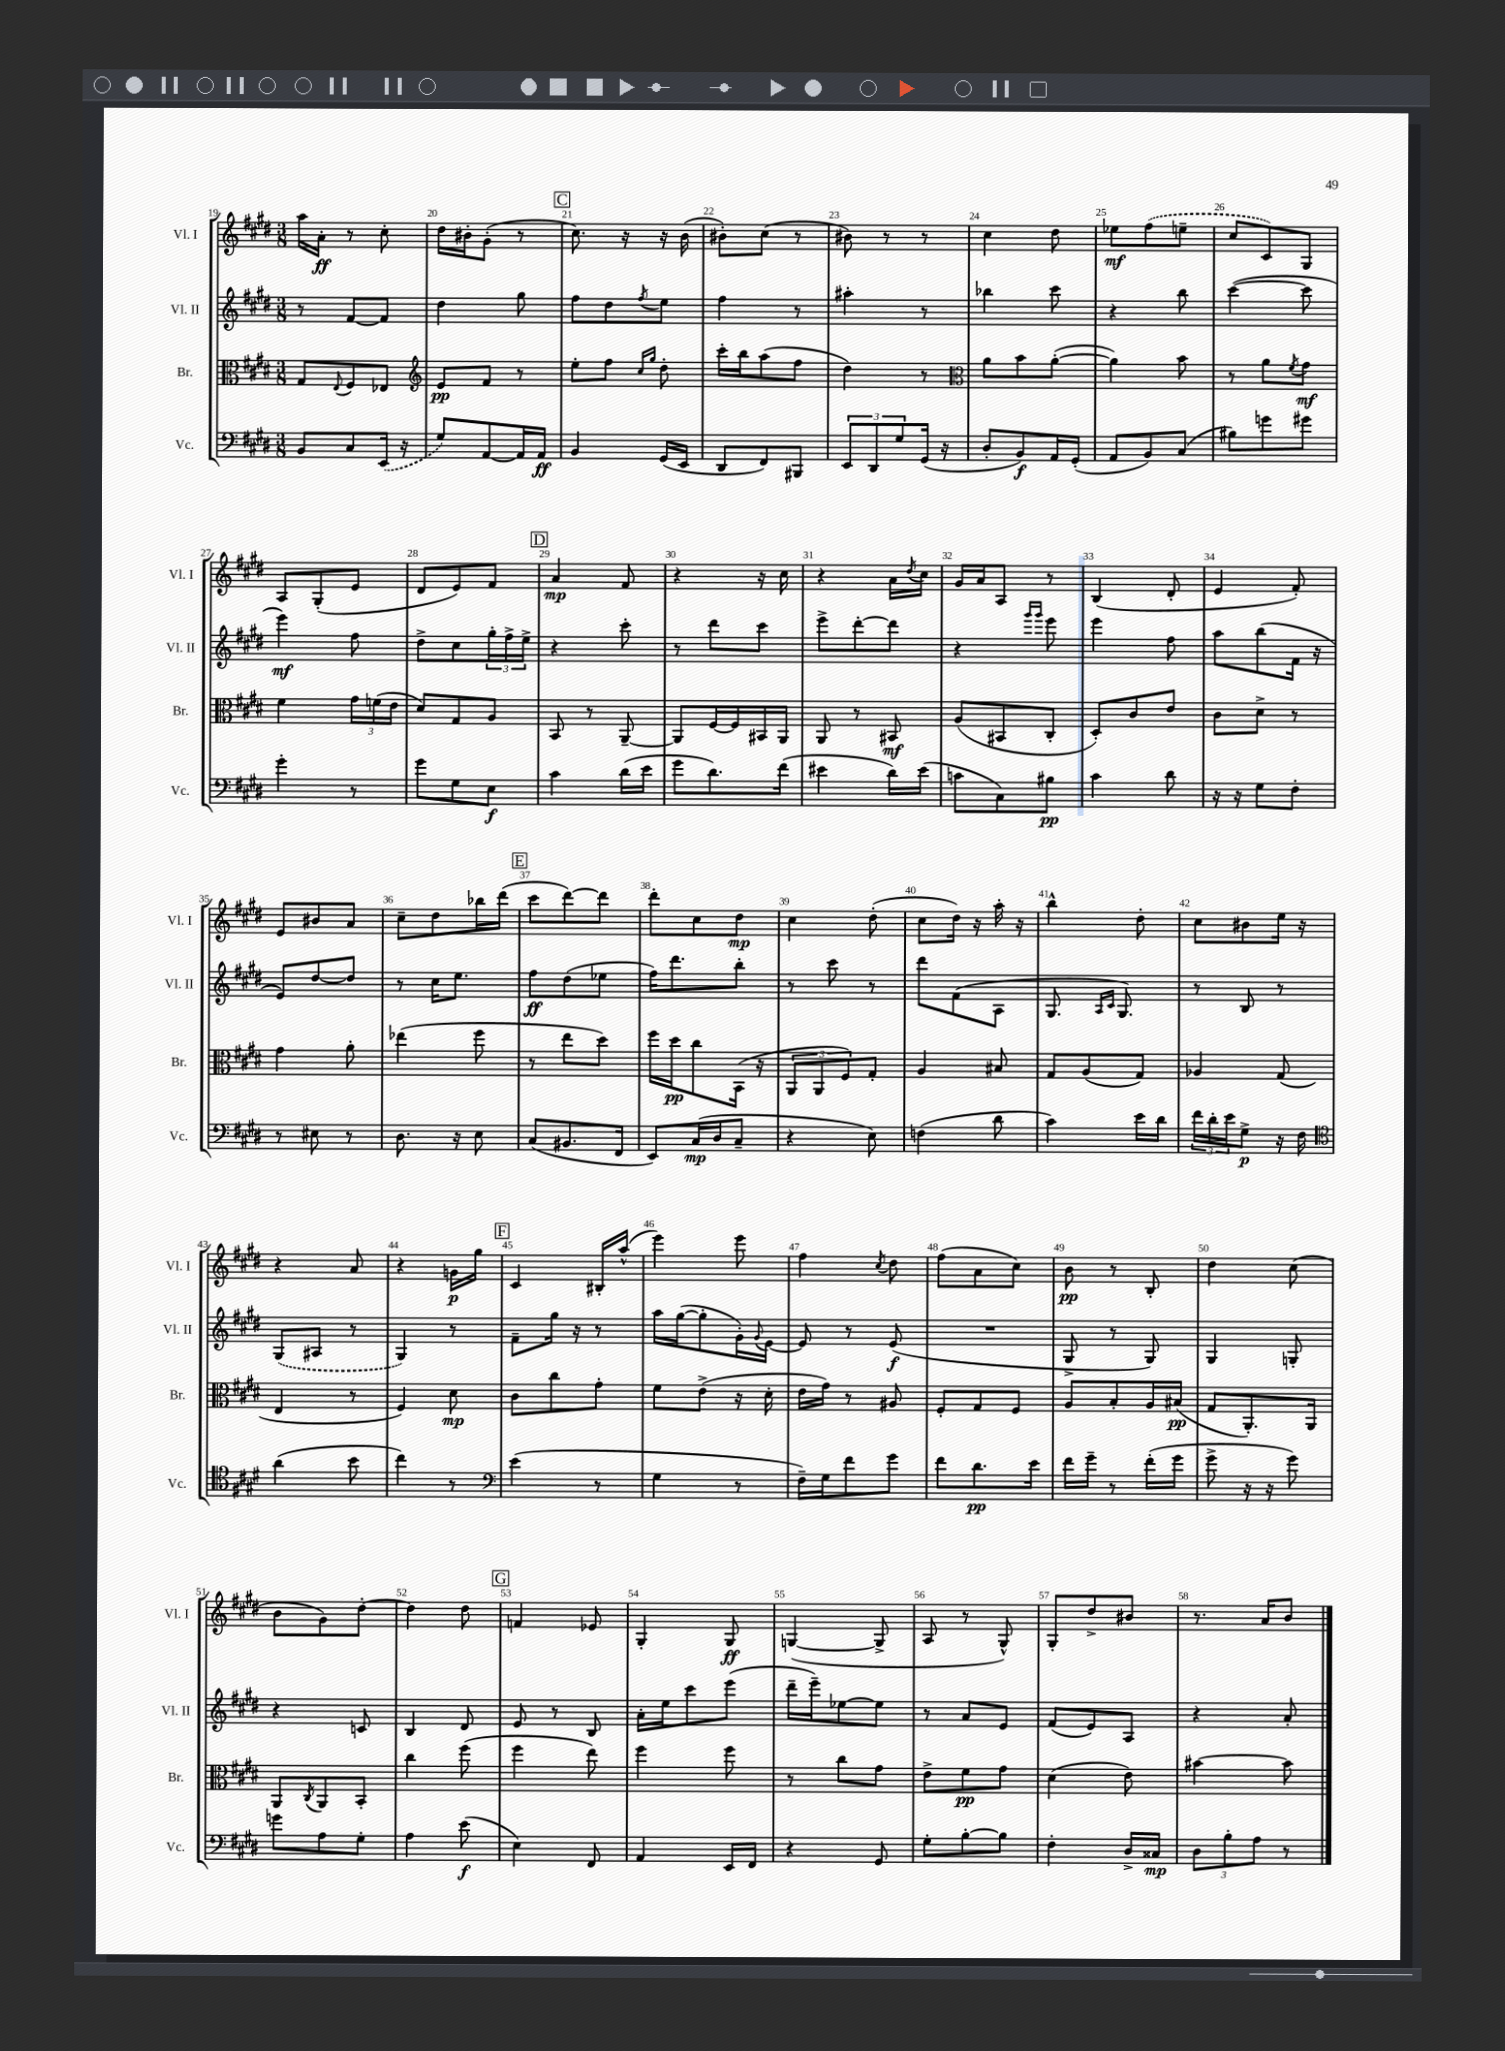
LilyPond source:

<<
\new StaffGroup <<
\new Staff = "s0" \with { instrumentName = "Vl. I" shortInstrumentName = "Vl. I" } {
    \clef treble \key e \major \numericTimeSignature \time 3/8
    a''16 a'16-.\ff r8 cis''8-. |
    dis''16 bis'16-. gis'8-.( r8 |
    \mark \markup { \box "C" } cis''8.) r16 r16 b'16( |
    bis'8-.) cis''8( r8 |
    bis'8) r8 r8 |
    cis''4 dis''8 |
    ees''8\mf \once \slurDashed fis''8( e''8-- |
    cis''8 cis'8) gis8 |
    a8 gis8-.( e'8 |
    dis'8 e'8) fis'8 |
    \mark \markup { \box "D" } a'4\mp fis'8 |
    r4 r16 cis''16 |
    r4 a'16 \acciaccatura { dis''8 } cis''16 |
    gis'16 a'16 a8 r8 |
    b4( dis'8-. |
    e'4 fis'8-.) |
    e'8 bis'8 a'8 |
    cis''8-- dis''8 bes''16 dis'''16( |
    \mark \markup { \box "E" } cis'''8 dis'''8~) dis'''8 |
    dis'''8-. cis''8 dis''8\mp |
    cis''4 dis''8-.( |
    cis''8 dis''16) r16 a''16-. r16 |
    b''4-^ dis''8-. |
    cis''8 bis'8 e''16 r16 |
    r4 a'8 |
    r4 g'16\p gis''16 |
    \mark \markup { \box "F" } cis'4 bis16-. a''16-^( |
    e'''4) e'''8 |
    fis''4 \acciaccatura { cis''8 } dis''8 |
    fis''8( a'8 cis''8) |
    b'8\pp r8 b8-. |
    dis''4 cis''8( |
    b'8 gis'8) dis''8~-. |
    dis''4 dis''8 |
    \mark \markup { \box "G" } f'4 ees'8 |
    gis4-. gis8\ff |
    g4~( g8-> |
    a8 r8 gis8-^) |
    gis8-. dis''8-> bis'8 |
    r8. a'16 b'8 \bar "|." |
}
\new Staff = "s1" \with { instrumentName = "Vl. II" shortInstrumentName = "Vl. II" } {
    \clef treble \key e \major \numericTimeSignature \time 3/8
    r8 fis'8~ fis'8 |
    dis''4 gis''8 |
    \mark \markup { \box "C" } fis''8 dis''8 \acciaccatura { fis''8 } e''8 |
    fis''4 r8 |
    ais''4-. r8 |
    bes''4 cis'''8 |
    r4 b''8 |
    cis'''4~( cis'''8 |
    e'''4\mf) fis''8 |
    dis''8-> cis''8 \tuplet 3/2 { gis''16-. fis''16-> e''16-> } |
    \mark \markup { \box "D" } r4 cis'''8-. |
    r8 dis'''8 cis'''8 |
    e'''8-> dis'''8~-. dis'''8 |
    r4 \grace { gis'''16 gis'''16 } e'''8 |
    e'''4 fis''8 |
    a''8 b''8( fis'16 r16 |
    e'8) dis''8~ dis''8 |
    r8 cis''16 e''8. |
    \mark \markup { \box "E" } fis''8\ff dis''8( ees''8 |
    fis''16) dis'''8. b''8-. |
    r8 cis'''8 r8 |
    dis'''8 fis'8( a8 |
    gis8. \grace { a16 cis'16 } gis8.) |
    r8 b8 r8 |
    \once \slurDashed gis8( ais8 r8 |
    gis4) r8 |
    \mark \markup { \box "F" } fis'8-- gis''16 r16 r8 |
    a''16 gis''16~( gis''8-. gis'16-.) \appoggiatura { gis'8 } e'16~ |
    e'8 r8 e'8\f( |
    R4. |
    gis8-> r8 gis8) |
    gis4 g8-. |
    r4 c'8 |
    b4 dis'8 |
    \mark \markup { \box "G" } e'8 r8 b8 |
    a'16-. e''16 cis'''8 e'''8( |
    dis'''16-- e'''16--) ees''8~ ees''8 |
    r8 a'8 e'8 |
    fis'8( e'8) a8 |
    r4 a'8-. \bar "|." |
}
\new Staff = "s2" \with { instrumentName = "Br." shortInstrumentName = "Br." } {
    \clef alto \key e \major \numericTimeSignature \time 3/8
    gis8 \appoggiatura { e8 } fis8 ees8 |
    \clef treble e'8\pp fis'8 r8 |
    \mark \markup { \box "C" } e''8-. fis''8 \grace { cis''16 gis''16 } dis''8-. |
    cis'''16-. b''16 a''8( fis''8 |
    dis''4) r8 |
    \clef alto a'8 b'8 a'8~-.( |
    a'4) b'8 |
    r8 a'8 \acciaccatura { fis'8 } gis'8\mf |
    fis'4 \tuplet 3/2 { gis'16 f'16( e'16 } |
    dis'8) gis8 a8 |
    \mark \markup { \box "D" } b,8 r8 a,8~-- |
    a,8 fis16~ fis16 bis,16 a,16 |
    a,8 r8 bis,8\mf |
    a8( bis,8 cis8-. |
    dis8-.) cis'8 e'8 |
    cis'8 dis'8-> r8 |
    gis'4 a'8-. |
    ees''4( fis''8 |
    \mark \markup { \box "E" } r8 e''8 dis''8) |
    fis''16 dis''16\pp cis''8 b,16( r16 |
    \tuplet 3/2 { a,8 a,8 fis8) } gis8-. |
    a4 bis8 |
    gis8 a8( gis8) |
    aes4 gis8( |
    e4 r8 |
    fis4) dis'8\mp |
    \mark \markup { \box "F" } cis'8 cis''8 gis'8-. |
    fis'8 e'8->( r16 dis'16-. |
    e'16 gis'16) r8 ais8 |
    fis8-. gis8 fis8 |
    a8 b8-. a16 bis16\pp( |
    gis8 a,8.-.) a,16 |
    a,8 \acciaccatura { cis8 } a,8 b,8-. |
    cis''4 fis''8( |
    \mark \markup { \box "G" } fis''4 e''8) |
    fis''4 fis''8 |
    r8 cis''8 gis'8 |
    e'8-> fis'8\pp gis'8 |
    dis'4( e'8) |
    bis'4~ bis'8 \bar "|." |
}
\new Staff = "s3" \with { instrumentName = "Vc." shortInstrumentName = "Vc." } {
    \clef bass \key e \major \numericTimeSignature \time 3/8
    b,8 cis8 \once \slurDashed e,16( r16 |
    gis8) a,8~ a,16 a,16\ff |
    \mark \markup { \box "C" } b,4 gis,16( e,16 |
    dis,8 fis,8) bis,,8 |
    \tuplet 3/2 { e,8 dis,8 gis8 } gis,16( r16 |
    dis8-. b,8\f) a,16 gis,16-.( |
    a,8 b,8) cis8( |
    bis8) g'8 gis'8 |
    gis'4-. r8 |
    gis'8 gis8 e8\f |
    \mark \markup { \box "D" } cis'4 dis'16( e'16 |
    gis'8 dis'8.) fis'16( |
    eis'4 dis'16) eis'16( |
    c'8 cis8) bis8\pp |
    cis'4 dis'8 |
    r16 r16 gis8 fis8-. |
    r8 eis8 r8 |
    dis8. r16 e8 |
    \mark \markup { \box "E" } cis8( bis,8. fis,16 |
    e,8) cis16\mp( dis16 cis8-- |
    r4 e8) |
    f4( dis'8 |
    cis'4) e'16 dis'16 |
    \tuplet 3/2 { fis'16 dis'16-. e'16 } gis8->\p r16 fis16 |
    \clef tenor a'4( b'8 |
    cis''4) r8 |
    \mark \markup { \box "F" } \clef bass e'4( r8 |
    gis4 r8 |
    fis16--) gis16 fis'8 gis'8 |
    fis'8 dis'8.\pp e'16 |
    fis'16 gis'16-- r8 fis'16-.( gis'16 |
    gis'8-> r16 r16 gis'8) |
    g'8 a8 gis8-. |
    a4 e'8\f( |
    \mark \markup { \box "G" } e4) fis,8 |
    a,4 e,16 fis,16 |
    r4 gis,8 |
    gis8-. b8~-. b8 |
    fis4-. dis16-> cisis16\mp |
    \tuplet 3/2 { dis8 b8-. a8 } r8 \bar "|." |
}
>>
>>
\layout { \context { \Score currentBarNumber = #19 \override BarNumber.break-visibility = ##(#f #t #t) barNumberVisibility = #all-bar-numbers-visible } }
